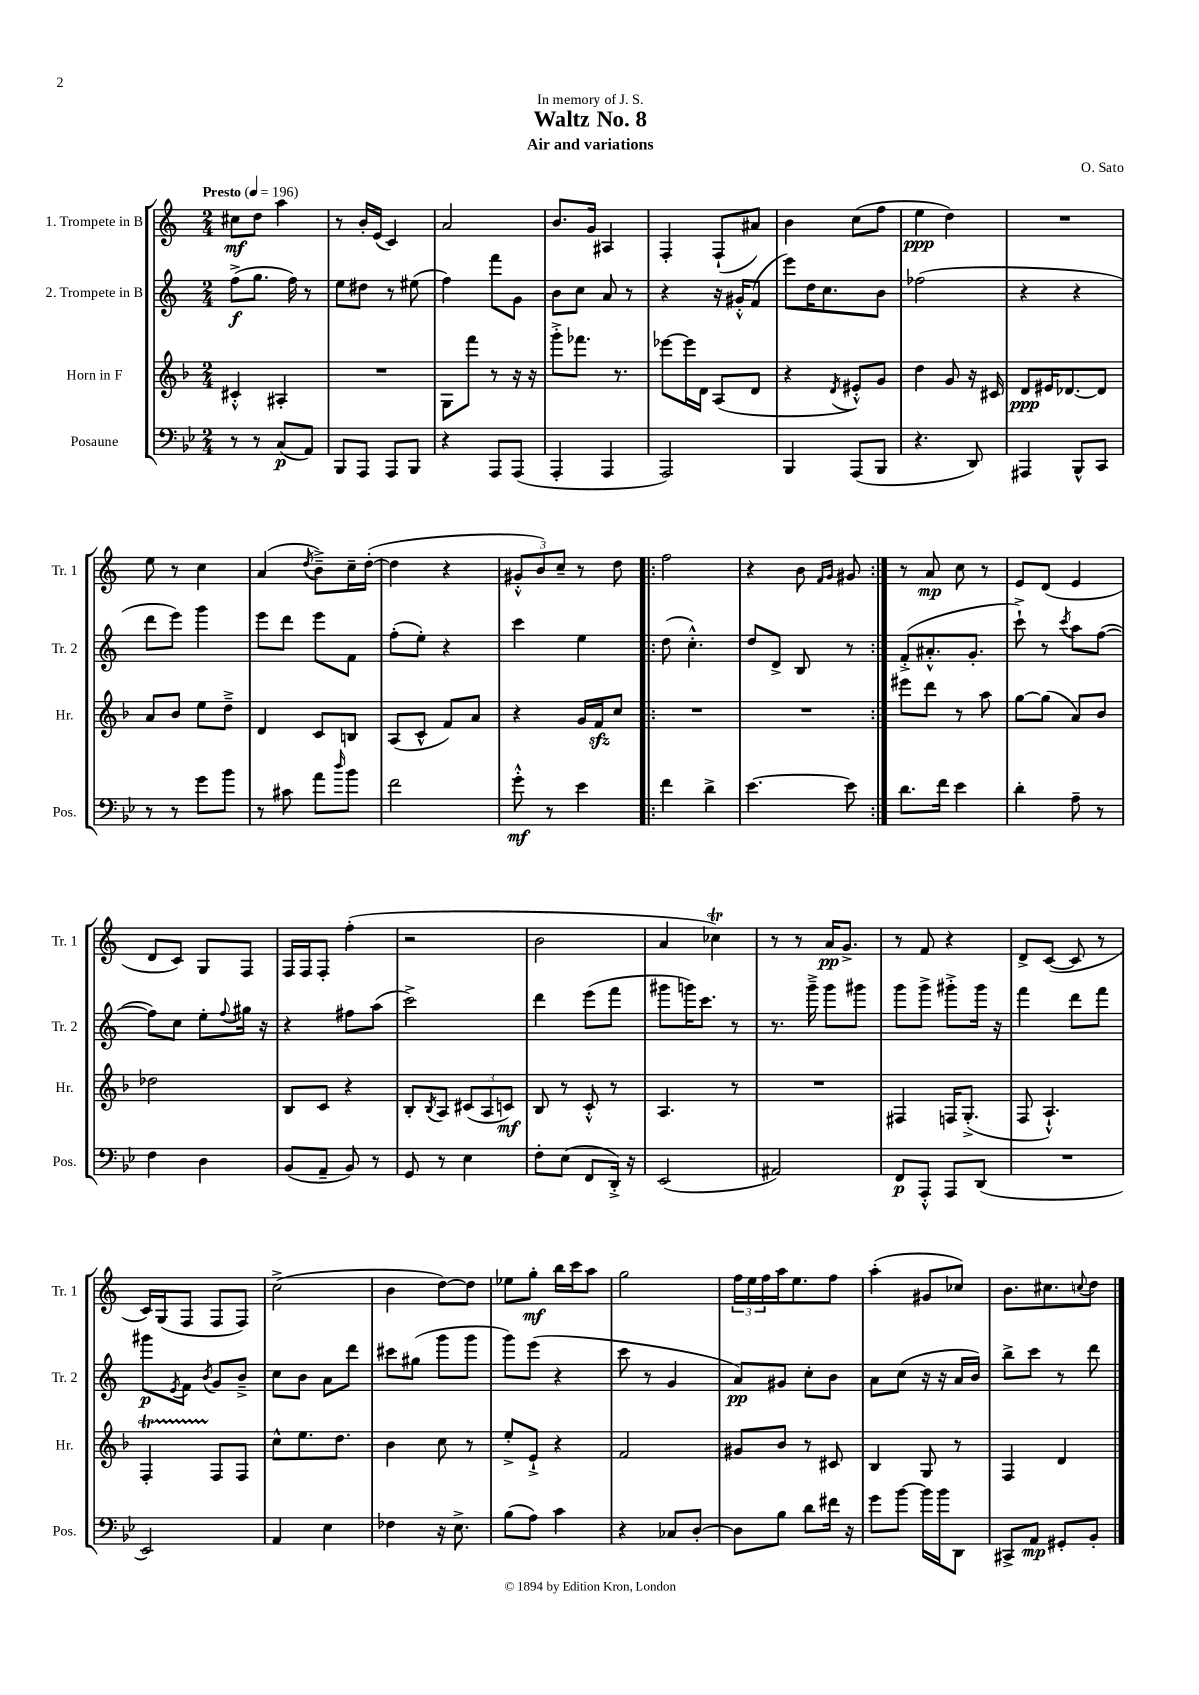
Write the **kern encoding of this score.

**kern	**dynam	**kern	**dynam	**kern	**dynam	**kern	**dynam
*part4	*part4	*part3	*part3	*part2	*part2	*part1	*part1
*staff4	*staff4	*staff3	*staff3	*staff2	*staff2	*staff1	*staff1
*I"Posaune	*	*I"Horn in F	*	*I"2. Trompete in B	*	*I"1. Trompete in B	*
*I'Pos.	*	*I'Hr.	*	*I'Tr. 2	*	*I'Tr. 1	*
*clefF4	*	*clefG2	*	*clefG2	*	*clefG2	*
*k[b-e-]	*	*k[b-]	*	*k[]	*	*k[]	*
*M2/4	*	*M2/4	*	*M2/4	*	*M2/4	*
*MM196	*	*MM196	*	*MM196	*	*MM196	*
=1	=1	=1	=1	=1	=1	=1	=1
!	!	!	!	!	!	!LO:TX:a:B:t=Presto	!
8r	.	4c#X'^^/	.	(8ff^\L	f	8cc#X\L	mf
8r	.	.	.	8.gg\J	.	8dd\J	.
(8C/L	p	4A#X'/	.	.	.	4aa\	.
.	.	.	.	16ff\)	.	.	.
8AA/J)	.	.	.	8r	.	.	.
=2	=2	=2	=2	=2	=2	=2	=2
8BBB-/L	.	2r	.	8ee\L	.	8r	.
8AAA/J	.	.	.	8dd#X\J	.	16b'/LL	.
.	.	.	.	.	.	(16e/JJ	.
8AAA/L	.	.	.	8r	.	4c/)	.
8BBB-/J	.	.	.	(8ee#X\	.	.	.
=3	=3	=3	=3	=3	=3	=3	=3
4r	.	8G\L	.	4ff\)	.	2a/	.
.	.	8fff\J	.	.	.	.	.
8AAA/L	.	8r	.	8fff\L	.	.	.
(8AAA/J	.	16r	.	8g\J	.	.	.
.	.	16r	.	.	.	.	.
=4	=4	=4	=4	=4	=4	=4	=4
4AAA'/	.	8ggg'^\L	.	8b\L	.	8.b/L	.
.	.	8.fff-X\J	.	8cc\J	.	.	.
.	.	.	.	.	.	16g/Jk	.
4AAA/	.	.	.	8a/	.	4A#X/	.
.	.	8.r	.	.	.	.	.
.	.	.	.	8r	.	.	.
=5	=5	=5	=5	=5	=5	=5	=5
2AAA/)	.	[8eee-X\L	.	4r	.	4F'/	.
.	.	16eee-\L]	.	.	.	.	.
.	.	16d\JJ	.	.	.	.	.
.	.	(8A/L	.	16r	.	(8F`/L	.
.	.	.	.	16g#X'^^/KL	.	.	.
.	.	8d/J	.	(8f/J	.	8a#X/J)	.
=6	=6	=6	=6	=6	=6	=6	=6
4BBB-/	.	4r	.	8eee\L)	.	4b\	.
.	.	.	.	16dd\K	.	.	.
.	.	.	.	8.cc\	.	.	.
.	.	8qd/	.	.	.	.	.
(8AAA/L	.	8e#X'^^/L)	.	.	.	(8cc\L	.
8BBB-/J	.	8g/J	.	8b\J	.	8ff\J	.
=7	=7	=7	=7	=7	=7	=7	=7
4.r	.	4dd\	.	(2ff-X\	.	4ee\	ppp
.	.	8g/	.	.	.	4dd\)	.
8DD/)	.	16r	.	.	.	.	.
.	.	16c#X/	.	.	.	.	.
=8	=8	=8	=8	=8	=8	=8	=8
4AAA#X/	.	8d/L	ppp	4r	.	2r	.
.	.	16e#X/K	.	.	.	.	.
.	.	[8.d-X/	.	.	.	.	.
8BBB-^^/L	.	.	.	4r	.	.	.
8CC/J	.	8d-/J]	.	.	.	.	.
!!LO:LB:g=z
=9	=9	=9	=9	=9	=9	=9	=9
8r	.	8a/L	.	8ddd\L	.	8ee\	.
8r	.	8b-/J	.	8eee\J)	.	8r	.
8g\L	.	8ee\L	.	4ggg\	.	4cc\	.
8b-\J	.	8dd~^\J	.	.	.	.	.
=10	=10	=10	=10	=10	=10	=10	=10
8r	.	4d/	.	8eee\L	.	(4a/	.
8c#X\	.	.	.	8ddd\J	.	.	.
.	.	.	.	.	.	8qdd/	.
8a\L	.	8c/L	.	8eee\L	.	8b~^\L)	.
16qqdd/	.	.	.	.	.	.	.
8b-\J	.	8Bn/J	.	8f\J	.	16cc~\L	.
.	.	.	.	.	.	([16dd'\JJ	.
=11	=11	=11	=11	=11	=11	=11	=11
2f\	.	(8A/L	.	(8ff'\L	.	4dd\]	.
.	.	8c^^/J	.	8ee'\J)	.	.	.
.	.	8f/L)	.	4r	.	4r	.
.	.	8a/J	.	.	.	.	.
=12	=12	=12	=12	=12	=12	=12	=12
8g'^^\	mf	4r	.	4ccc\	.	12g#X'^^/L	.
.	.	.	.	.	.	12b/)	.
8r	.	.	.	.	.	.	.
.	.	.	.	.	.	12cc~/J	.
4e-\	.	16g/LL	.	4ee\	.	8r	.
.	.	16fzz/J	.	.	.	.	.
.	.	8cc/J	.	.	.	8dd\	.
=13!|:	=13!|:	=13!|:	=13!|:	=13!|:	=13!|:	=13!|:	=13!|:
4f\	.	2r	.	(8dd\	.	2ff\	.
.	.	.	.	4.cc'^^\)	.	.	.
4d^\	.	.	.	.	.	.	.
=14	=14	=14	=14	=14	=14	=14	=14
[4.e-\	.	2r	.	8dd/L	.	4r	.
.	.	.	.	8d^/J	.	.	.
.	.	.	.	8B/	.	8b\	.
.	.	.	.	.	.	16qqf/LL	.
.	.	.	.	.	.	16qqg/JJ	.
8e-\]	.	.	.	8r	.	8g#X/	.
=15:|!	=15:|!	=15:|!	=15:|!	=15:|!	=15:|!	=15:|!	=15:|!
8.d\L	.	8eee#X\L	.	(8f'^/L	.	8r	.
.	.	8ddd\J	.	8.a#X'^^/	.	8a/	mp
16f\Jk	.	.	.	.	.	.	.
4e-\	.	8r	.	.	.	8cc\	.
.	.	.	.	8.g'/J	.	.	.
.	.	8aa\	.	.	.	8r	.
=16	=16	=16	=16	=16	=16	=16	=16
4d'\	.	[8gg\L	.	8ccc`^\)	.	8e/L	.
.	.	(8gg\J]	.	8r	.	(8d/J	.
.	.	.	.	8qccc/	.	.	.
8A~\	.	8a/L)	.	8aa\L	.	4e/	.
8r	.	8b-/J	.	([8ff\J	.	.	.
!!LO:LB:g=z
=17	=17	=17	=17	=17	=17	=17	=17
4F\	.	2dd-X\	.	8ff\L])	.	8d/L	.
.	.	.	.	8cc\J	.	8c/J)	.
4D\	.	.	.	8ee'\L	.	8G/L	.
.	.	.	.	8qqff/	.	.	.
.	.	.	.	16gg#X\Jk	.	8F/J	.
.	.	.	.	16r	.	.	.
=18	=18	=18	=18	=18	=18	=18	=18
(8BB-/L	.	8B-/L	.	4r	.	16F/LL	.
.	.	.	.	.	.	16F/J	.
8AA~/J	.	8c/J	.	.	.	8F'/J	.
8BB-/)	.	4r	.	8ff#X\L	.	(4ff'\	.
8r	.	.	.	(8aa\J	.	.	.
=19	=19	=19	=19	=19	=19	=19	=19
8GG/	.	8B-'/L	.	2ccc^\)	.	2r	.
.	.	8qB-/	.	.	.	.	.
8r	.	8A/J	.	.	.	.	.
4E-\	.	(12c#X/L	.	.	.	.	.
.	.	12A/	.	.	.	.	.
.	.	12cn/J)	mf	.	.	.	.
=20	=20	=20	=20	=20	=20	=20	=20
8F'\L	.	8B-/	.	4ddd\	.	2b\	.
(8E-\J	.	8r	.	.	.	.	.
8FF/L	.	8c'^^/	.	(8eee\L	.	.	.
16DD'^/Jk)	.	8r	.	8fff\J	.	.	.
16r	.	.	.	.	.	.	.
=21	=21	=21	=21	=21	=21	=21	=21
(2EE-/	.	4.A/	.	8ggg#X\L	.	4a/	.
.	.	.	.	16gggn\K)	.	.	.
.	.	.	.	8.ccc\J	.	.	.
.	.	.	.	.	.	4cc-XT\)	.
.	.	8r	.	8r	.	.	.
=22	=22	=22	=22	=22	=22	=22	=22
2AA#X/)	.	2r	.	8.r	.	8r	.
.	.	.	.	.	.	8r	.
.	.	.	.	16ggg~^\	.	.	.
.	.	.	.	8ggg\L	.	16a/KL	pp
.	.	.	.	.	.	8.g^/J	.
.	.	.	.	8ggg#X\J	.	.	.
=23	=23	=23	=23	=23	=23	=23	=23
8FF/L	p	4F#X/	.	8ggg\L	.	8r	.
8AAA'^^/J	.	.	.	8ggg^\J	.	8f/	.
8AAA/L	.	16Fn/KL	.	8ggg#X'^\L	.	4r	.
.	.	(8.G'^/J	.	.	.	.	.
(8DD/J	.	.	.	16ggg#\Jk	.	.	.
.	.	.	.	16r	.	.	.
=24	=24	=24	=24	=24	=24	=24	=24
2r	.	8F/	.	4fff\	.	8d^/L	.
.	.	4.A`^^/)	.	.	.	([8c/J	.
.	.	.	.	8ddd\L	.	8c/]	.
.	.	.	.	8fff\J	.	8r	.
!!LO:LB:g=z
=25	=25	=25	=25	=25	=25	=25	=25
2EE-/)	.	4FT'/	.	8ggg#X\L	p	16c/LL)	.
.	.	.	.	.	.	(16G/J	.
.	.	.	.	8qe/	.	.	.
.	.	.	.	8f\J	.	8F/J	.
.	.	.	.	8qb/	.	.	.
.	.	8F/L	.	8g/L	.	8F/L	.
.	.	8F/J	.	8b~^/J	.	8F/J)	.
=26	=26	=26	=26	=26	=26	=26	=26
4AA/	.	8cc^^\L	.	8cc\L	.	(2cc^\	.
.	.	8.ee\	.	8b\J	.	.	.
4E-\	.	.	.	8a\L	.	.	.
.	.	8.dd\J	.	.	.	.	.
.	.	.	.	8ddd\J	.	.	.
=27	=27	=27	=27	=27	=27	=27	=27
4F-X\	.	4b-\	.	8ccc#X\L	.	4b\	.
.	.	.	.	(8gg#X\J	.	.	.
16r	.	8cc\	.	8ggg\L	.	[8dd\L)	.
8.E-^\	.	.	.	.	.	.	.
.	.	8r	.	8ggg\J	.	8dd\J]	.
=28	=28	=28	=28	=28	=28	=28	=28
(8B-\L	.	8ee'^/L	.	8ggg\L)	.	8ee-X\L	.
8A\J)	.	8e`^/J	.	(8eee\J	.	8gg'\J	mf
4c\	.	4r	.	4r	.	16bb\LL	.
.	.	.	.	.	.	16ccc\J	.
.	.	.	.	.	.	8aa\J	.
=29	=29	=29	=29	=29	=29	=29	=29
4r	.	2f/	.	8ccc\	.	2gg\	.
.	.	.	.	8r	.	.	.
8C-X/L	.	.	.	4g/	.	.	.
[8D'/J	.	.	.	.	.	.	.
=30	=30	=30	=30	=30	=30	=30	=30
8D\L]	.	8g#X/L	.	8a/L)	pp	24ff\LL	.
.	.	.	.	.	.	24ee\	.
.	.	.	.	.	.	24ff\	.
8B-\J	.	8b-/J	.	8g#X/J	.	16aa\J	.
.	.	.	.	.	.	8.ee\	.
8d\L	.	8r	.	8cc'\L	.	.	.
16f#X\Jk	.	8c#X/	.	8b\J	.	8ff\J	.
16r	.	.	.	.	.	.	.
=31	=31	=31	=31	=31	=31	=31	=31
8g\L	.	4B-/	.	8a\L	.	(4aa'\	.
[8b-\J	.	.	.	(8cc\J	.	.	.
16b-\LL]	.	8G/	.	16r	.	8g#X/L	.
16b-\J	.	.	.	16r	.	.	.
8DD\J	.	8r	.	16a/LL	.	8cc-X/J)	.
.	.	.	.	16b/JJ)	.	.	.
=32	=32	=32	=32	=32	=32	=32	=32
8CC#X^/L	.	4F/	.	8bb^\L	.	8.b\L	.
8AA/J	mp	.	.	8ccc\J	.	.	.
.	.	.	.	.	.	8.cc#X\	.
8GG#X'/L	.	4d/	.	8r	.	.	.
.	.	.	.	.	.	8qqccn/	.
8BB-'/J	.	.	.	8ddd\	.	8dd\J	.
==	==	==	==	==	==	==	==
*-	*-	*-	*-	*-	*-	*-	*-
